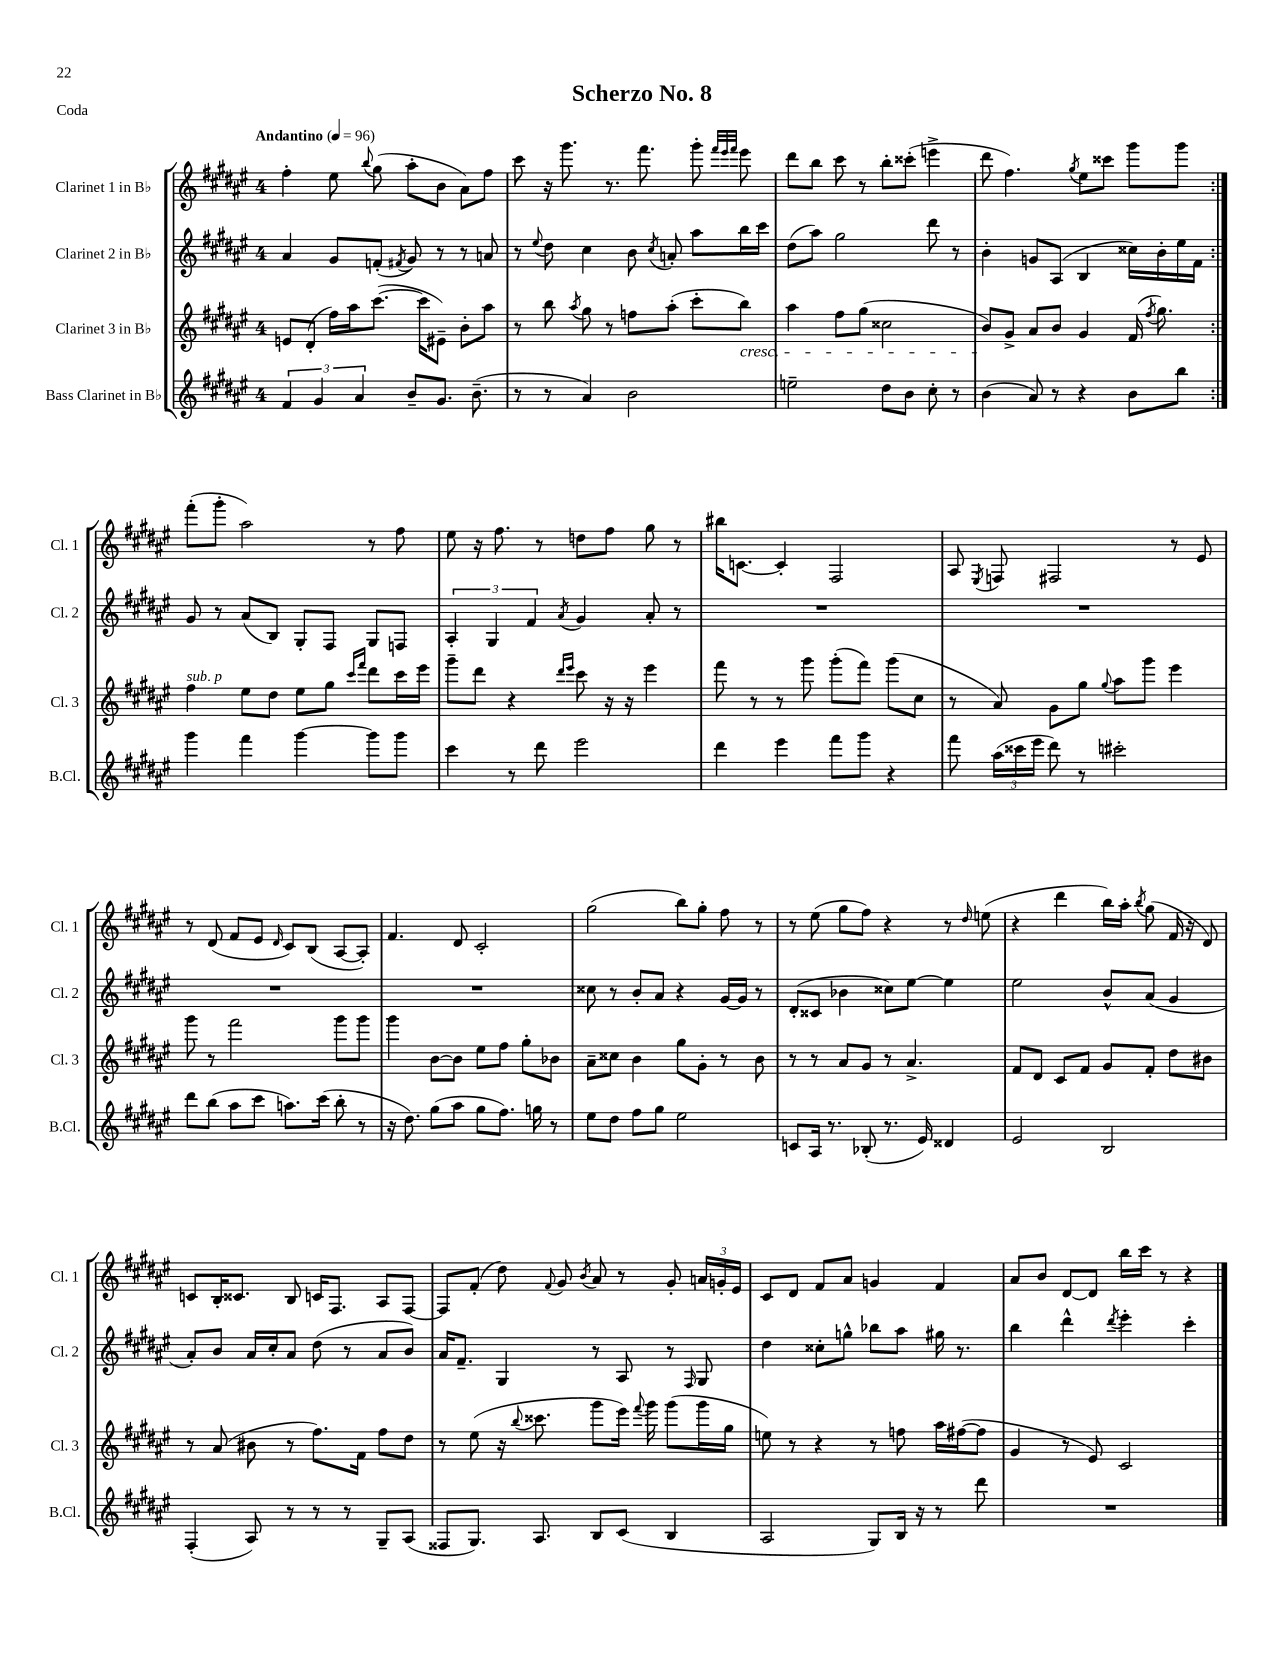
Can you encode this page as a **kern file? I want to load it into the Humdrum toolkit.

**kern	**kern	**kern	**kern
*part4	*part3	*part2	*part1
*staff4	*staff3	*staff2	*staff1
*I"Bass Clarinet in B♭	*I"Clarinet 3 in B♭	*I"Clarinet 2 in B♭	*I"Clarinet 1 in B♭
*I'B.Cl.	*I'Cl. 3	*I'Cl. 2	*I'Cl. 1
*clefG2	*clefG2	*clefG2	*clefG2
*k[f#c#g#d#a#e#]	*k[f#c#g#d#a#e#]	*k[f#c#g#d#a#e#]	*k[f#c#g#d#a#e#]
*M4/4	*M4/4	*M4/4	*M4/4
*MM96	*MM96	*MM96	*MM96
=1	=1	=1	=1
!	!	!	!LO:TX:a:B:t=Andantino
6f#/	8en/L	4a#/	4ff#'\
.	(8d#'/J	.	.
6g#/	.	.	.
.	16ff#\LL)	8g#/L	8ee#\
.	16aa#\J	.	.
6a#/	.	.	.
.	.	.	8qqbb/
.	([8.ccc#\J	(8fn'/J	(8gg#\
.	.	8qf#X/	.
8b~/L	.	8g#/)	8aa#'\L
.	16ccc#\KL]	.	.
8.g#/J	8e#X~\J)	8r	8b\J
.	8b'\L	8r	8a#\L)
(8.b~\	.	.	.
.	8aa#\J	8an/	8ff#\J
=2	=2	=2	=2
8r	8r	8r	8ccc#\
.	.	8qqee#/	.
8r	8bb\	8dd#\	16r
.	.	.	8.ggg#\
.	8qaa#/	.	.
4a#/)	8gg#\	4cc#\	.
.	8r	.	8.r
2b\	8ffn\L	8b\	.
.	.	.	8.fff#\
.	.	8qcc#/	.
.	(8aa#'\J	8an'/	.
.	8ccc#'\L	8aa#\L	8ggg#'\
.	.	.	32qqfff#/LLL
.	.	.	32qqeee#/
.	.	.	32qqfff#/JJJ
!	!LO:TX:b:i:t=cresc.	!	!
.	8bb\J)	16bb\L	8eee#\
.	.	16ccc#\JJ	.
=3	=3	=3	=3
2een~\	4aa#\	(8dd#\L	8ddd#\L
.	.	8aa#\J)	8bb\J
.	8ff#\L	2gg#\	8ccc#\
.	(8gg#\J	.	8r
8dd#\L	2cc##X\	.	8bb'\L
8b\J	.	.	(8ccc##X'\J
8cc#'\	.	8ddd#\	4eeen^\
8r	.	8r	.
=4	=4	=4	=4
(4b\	8b/L)	4b'\	8ddd#\
.	8g#^/J	.	4.ff#\)
8a#/)	8a#/L	8gn/L	.
8r	8b/J	(8A#/J	.
.	.	.	8qgg#/
4r	4g#/	4B/	8ee#\L
.	.	.	8ccc##X\J
8b\L	(16f#/	16cc##X\LL)	8ggg#\L
.	8qff#/	.	.
.	8.gg#\)	16b'\	.
8bb\J	.	16ee#\	8ggg#\J
.	.	16f#\JJ	.
!!LO:LB:g=z
=5:|!	=5:|!	=5:|!	=5:|!
!	!LO:TX:a:i:t=sub. p	!	!
4ggg#\	4ff#\	8g#/	(8fff#'\L
.	.	8r	8ggg#'\J
4fff#\	8ee#\L	(8a#/L	2aa#\)
.	8dd#\J	8B/J)	.
[4ggg#\	8ee#\L	8G#'/L	.
.	8gg#\J	8F#/J	.
.	16qqccc#/LL	.	.
.	16qqfff#/JJ	.	.
8ggg#\L]	8ddd#\L	8G#/L	8r
8ggg#\J	16ccc#\L	8Fn/J	8ff#\
.	16eee#\JJ	.	.
=6	=6	=6	=6
4ccc#\	8ggg#~\L	6A#'/	8ee#\
.	8ddd#\J	.	16r
.	.	6G#/	.
.	.	.	8.ff#\
8r	4r	.	.
.	.	6f#/	.
8ddd#\	.	.	8r
.	16qqddd#/LL	.	.
.	16qqeee#/JJ	8qa#/	.
2eee#\	8ccc#\	4g#/	8ddn\L
.	16r	.	8ff#\J
.	16r	.	.
.	4eee#\	8a#'/	8gg#\
.	.	8r	8r
=7	=7	=7	=7
4ddd#\	8fff#\	1r	16bb#X\KL
.	.	.	[8.cn\J
.	8r	.	.
4eee#\	8r	.	4c'/]
.	8ggg#\	.	.
8fff#\L	(8ggg#'\L	.	2F#/
8ggg#\J	8fff#\J)	.	.
4r	(8ggg#\L	.	.
.	8cc#\J	.	.
=8	=8	=8	=8
8fff#\	8r	1r	8A#/
.	.	.	8qE#/
(24aa#\LL	8a#/)	.	8Fn/
24ccc##X\	.	.	.
24eee#\JJ	.	.	.
8ddd#\)	8g#\L	.	2F#X/
8r	8gg#\J	.	.
.	8qqgg#/	.	.
2ccc#X'\	8aa#\L	.	.
.	8ggg#\J	.	.
.	4eee#\	.	8r
.	.	.	8e#/
!!LO:LB:g=z
=9	=9	=9	=9
8ddd#\L	8ggg#\	1r	8r
(8bb\J	8r	.	(8d#/
8aa#\L	2fff#\	.	8f#/L
8ccc#\J	.	.	8e#/J
.	.	.	16qqd#/
8.aan\L)	.	.	8c#/L)
.	.	.	(8B/J
(16ccc#\Jk	.	.	.
8bb'\	8ggg#\L	.	[8A#/L
8r	8ggg#\J	.	8A#'/J])
=10	=10	=10	=10
16r	4ggg#\	1r	4.f#/
8.dd#\)	.	.	.
(8gg#\L	[8b\L	.	.
8aa#\J	8b\J]	.	8d#/
8gg#\L	8ee#\L	.	2c#'/
8.ff#\J)	8ff#\J	.	.
.	8gg#'\L	.	.
16ggn\	.	.	.
8r	8b-X\J	.	.
=11	=11	=11	=11
8ee#\L	8a#~\L	8cc##X\	(2gg#\
8dd#\J	8cc##X\J	8r	.
8ff#\L	4b\	8b'/L	.
8gg#\J	.	8a#/J	.
2ee#\	8gg#\L	4r	8bb\L)
.	8g#'\J	.	8gg#'\J
.	8r	[16g#/LL	8ff#\
.	.	16g#/JJ]	.
.	8b\	8r	8r
=12	=12	=12	=12
8cn/L	8r	(8d#'/L	8r
16A#/Jk	8r	8c##X/J	(8ee#\
8.r	.	.	.
.	8a#/L	4b-X\	8gg#\L
(8B-X'/	8g#/J	.	8ff#\J)
8.r	8r	8cc##X\L)	4r
.	4.a#^/	[8ee#\J	.
16e#/)	.	.	.
4d##X/	.	4ee#\]	8r
.	.	.	16qqdd#/
.	.	.	(8een\
=13	=13	=13	=13
2e#/	8f#/L	2ee#\	4r
.	8d#/J	.	.
.	8c#/L	.	4ddd#\
.	8f#/J	.	.
2B/	8g#/L	8b^^/L	16bb\LL)
.	.	.	16aa#'\JJ
.	.	.	8qbb/
.	8f#'/J	(8a#/J	(8gg#\
.	8dd#\L	4g#/	16f#/
.	.	.	16r
.	8b#X\J	.	8d#/)
!!LO:LB:g=z
=14	=14	=14	=14
(4F#'/	8r	8a#'/L)	8cn/L
.	(8a#/	8b/J	16B'/K
.	.	.	8.c##X/J
8A#/)	8b#X\	16a#/LL	.
.	.	16cc#'/J	.
8r	8r	8a#/J	8B/
8r	8.ff#\L)	(8dd#\	16cn/KL
.	.	.	8.F#/J
8r	.	8r	.
.	16f#\Jk	.	.
8G#~/L	8ff#\L	8a#/L	8A#/L
(8A#/J	8dd#\J	8b/J)	[8F#/J
=15	=15	=15	=15
8F##X/L	8r	16a#/KL	8F#/L]
.	.	8.f#~/J	.
8.G#/J)	(8ee#\	.	(8f#'/J
.	16r	4G#/	8dd#\)
.	8qqbb/	.	.
8.A#/	8.ccc##X\	.	.
.	.	.	8qqf#/
.	.	.	8g#/
.	.	.	8qb/
8B/L	8ggg#\L	8r	8a#/
(8c#/J	16eee#\Jk)	8A#/	8r
.	8qqfff#/	.	.
.	16ggg#\	.	.
4B/	(8ggg#\L	8r	8g#'/
.	.	16qqF#/	.
.	16ggg#\L	8G#/	24an/LL
.	.	.	24gn'/
.	16gg#\JJ	.	.
.	.	.	24e#/JJ
=16	=16	=16	=16
2A#/	8een\)	4dd#\	8c#/L
.	8r	.	8d#/J
.	4r	8cc##X'\L	8f#/L
.	.	8ggn^^\J	8a#/J
8G#/L)	8r	8bb-X\L	4gn/
16B/Jk	8ffn\	8aa#\J	.
16r	.	.	.
8r	16aa#\LL	16gg#X\	4f#/
.	([16ff#X\J	8.r	.
8ddd#\	8ff#\J]	.	.
=17	=17	=17	=17
1r	4g#/	4bb\	8a#/L
.	.	.	8b/J
.	8r	4ddd#^^\	[8d#/L
.	8e#/)	.	8d#/J]
.	.	8qddd#/	.
.	2c#/	4eee#'\	16bb\LL
.	.	.	16ccc#\JJ
.	.	.	8r
.	.	4ccc#'\	4r
==	==	==	==
*-	*-	*-	*-
